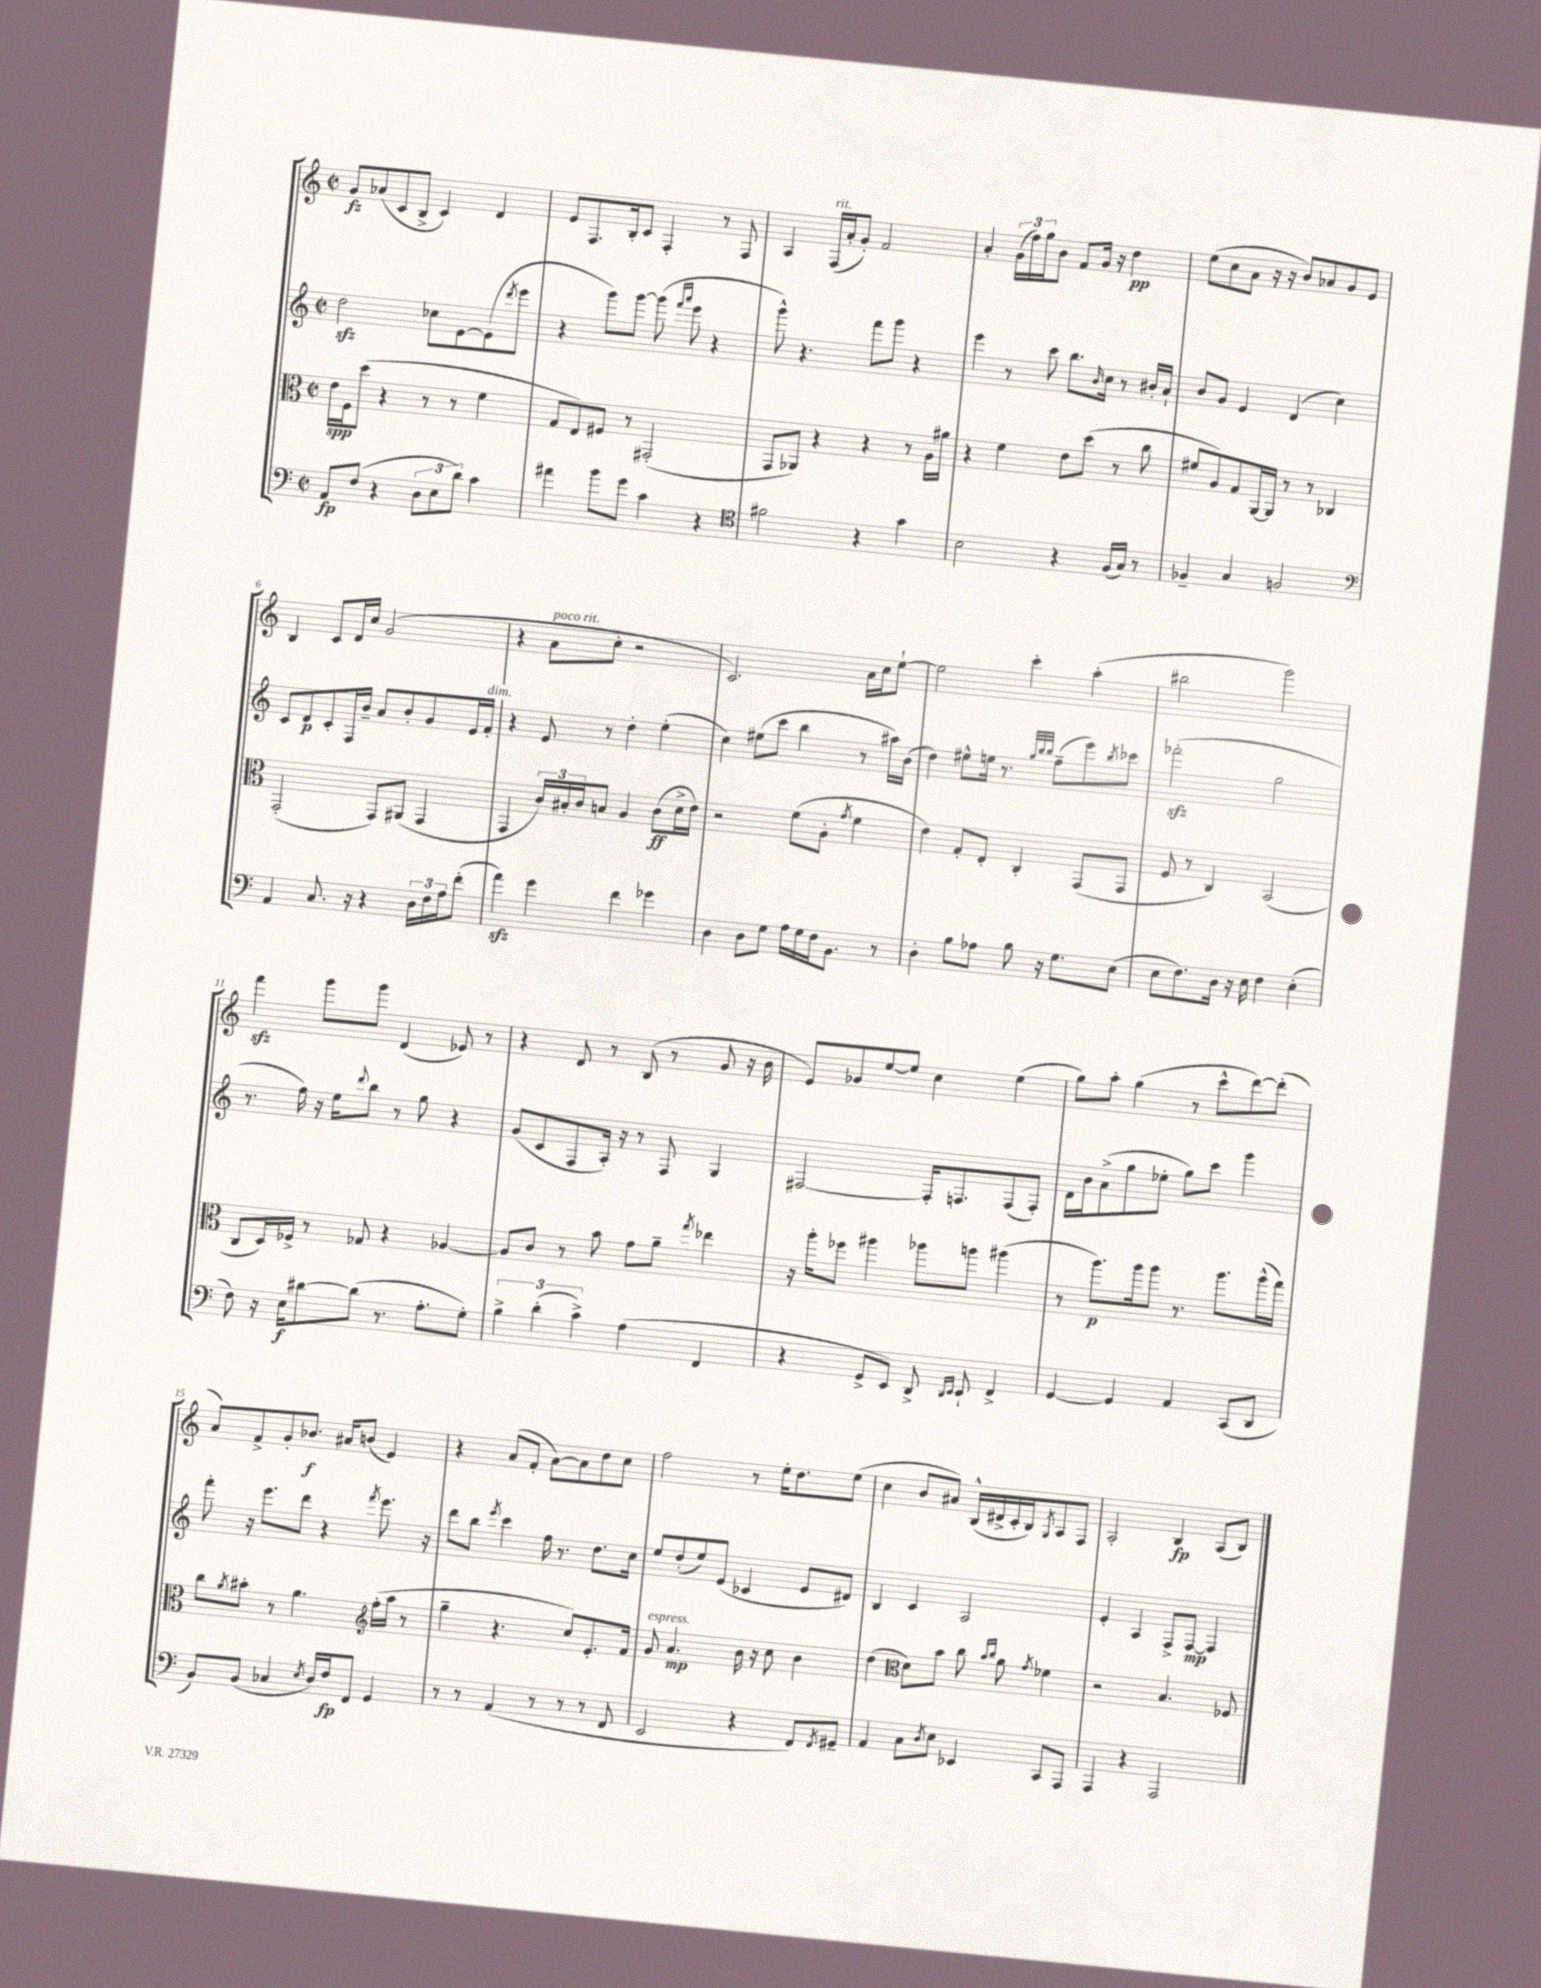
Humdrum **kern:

**kern	**kern	**kern	**kern
*staff4	*staff3	*staff2	*staff1
*clefF4	*clefC3	*clefG2	*clefG2
*k[]	*k[]	*k[]	*k[]
*M2/2	*M2/2	*M2/2	*M2/2
*met(c|)	*met(c|)	*met(c|)	*met(c|)
8AA/L	16e\LL	2dd\	8g/L
.	16F\J	.	.
(8F/J	(8dd\J	.	(8a-/
4r	4r	.	8c/
.	.	.	8B^/J
12D\L	8r	8cc-\L	4c/)
12E\	.	.	.
.	8r	[8e\	.
12d\J)	.	.	.
4c\	4f\	(8e\]	4d/
.	.	8qddd/	.
.	.	8eee\J	.
=	=	=	=
4a#\	8G/L	4r	8e/L
.	8E/)	.	8.F/
8b\L	8F#/J	8ggg\L)	.
.	.	.	16B'/k
8g\J	8r	[8ggg\J	8c/J
4c\	(2GG#'/	(8ggg\]	4F'/
.	.	16qqfff/LL	.
.	.	16qqaaa/JJ	.
.	.	8eee\	.
4r	.	4r	8r
.	.	.	8F/
=	=	=	=
*clefC4	*	*	*
2f#\	8GG/L	8ggg^^\)	4A/
.	8AA-/J)	4.r	.
.	4r	.	(16F/LL
.	.	.	16a'/J
.	.	.	8g'/J)
4r	4r	8fff\L	2f/
.	.	8ggg\J	.
4g\	8r	4r	.
.	16A\LL	.	.
.	16a#\JJ	.	.
=	=	=	=
2B\	4r	4eee\	4a'/
.	4f\	8r	(24g\LL
.	.	.	24ff\)
.	.	.	24gg\J
.	.	8ccc\	8b\J
4r	8e\L	8.bb\L	8f/L
.	(8dd\J	.	16g/Jk
.	.	16qqb/	.
.	.	16cc\Jk	16r
(16F/LL	8r	8r	4dd\
16G/JJ)	.	.	.
8r	8cc\	16b#'/LL	.
.	.	16a`/JJ	.
=	=	=	=
4F-~/	8f#/L	8b/L	(8ee\L
.	8A/)	8g/J	8cc\
4G/	8G/	4e/	8a\J
.	[16AA/L	.	16r
.	16AA/]JJ	.	16r
2F/	8r	(4d/	8b/L)
.	8r	.	8a-/
.	4C-/	4cc\)	8g/
.	.	.	8e/J
=	=	=	=
*clefF4	*	*	*
4AA/	(2GG'/	8c/L	4B/
.	.	8d/	.
8.C/	.	8c'/	8c/L
.	.	16F/L	16d/L
16r	.	16b~/JJ	16cc/JJ
4r	8GG/L)	8a/L	(2g/
.	(8AA#/J	8b'/	.
24D\LL	4GG/	8g/	.
24F\	.	.	.
24A\J	.	.	.
(8f'\J	.	16e/L	.
.	.	16f'/JJ	.
=	=	=	=
4a\)	4GG/	4r	4r
4g\	24c/LL)	8e/	8a\L
.	24B#'/	.	.
.	24c/J	.	.
.	8B/J	8r	8cc'\J
4f\	4A/	4dd'\	2r
4g-\	(8c\L	(4ee'\	.
.	16d^\L	.	.
.	16e\JJ)	.	.
=	=	=	=
4D\	2r	4cc\)	2.c/)
8D\L	.	(8ee#\L	.
8G\J	.	8ccc\J	.
16A\LL	(8f\L	4bb\	.
16G\	.	.	.
16F\J	8A'\J	.	.
8.BB\J	.	.	.
.	8qg/	.	.
.	4f\	8r	16a\LL
.	.	.	16cc\J
8r	.	16aa#\LL)	[8ee`\J
.	.	(16b\JJ	.
=	=	=	=
4D'\	4e\)	4dd\)	2ee\]
8B\L	8G'/L	8ee#^^\L	.
8A-\J	8E'/J	16ee\Jk	.
.	.	8.r	.
8B\	4C'/	.	4ccc'\
.	.	32qqgg/LLL	.
.	.	32qqbb/	.
.	.	32qqbb/JJJ	.
16r	.	(8ff~\L	.
8.G\L	.	.	.
.	(8GG/L	8eee\)	(4aa'\
.	.	8qbb/	.
(8E\J	8GG/J	8ccc-\J	.
=	=	=	=
8E\L	8F/	(2fff-'\	2bb#\
8.F\)	8r	.	.
.	4C/)	.	.
16D\Jk	.	.	.
16r	.	.	.
16E\	.	.	.
4F\	(2BB/	2gg\	2ggg\)
(4E'\	.	.	.
=	=	=	=
8F\)	8C/L	8.r	4fff\
16r	16D/L)	.	.
16E\LK	16F-^/JJ	16ff\)	.
[8d#\	8r	16r	8ggg\L
.	.	16ee\LK	.
.	.	8qqddd/	.
(8d#\]J	8G-/	8bb\J	8ggg\J
8.r	4r	8r	(4d/
.	.	8gg\	.
8.A'\L	.	.	.
.	[4A-/	4r	8e-/)
8G'\J)	.	.	8r
=	=	=	=
6B^\	8A-/]L	(8g/L	4r
.	8c/J	8c/	.
(6d'\	.	.	.
.	8r	8F/	8d/
6c^\)	.	.	.
.	8b\	16A'/Jk)	8r
.	.	16r	.
(4A\	8g\L	8r	(8B/
.	8a~\J	8F/	8r
.	8qgg/	.	.
4FF/	4ee-\	4G/	8g/
.	.	.	16r
.	.	.	16b\
=	=	=	=
4r	16r	[2F#/	8e/L)
.	16aa'\LK	.	.
.	8ff-\J	.	8g-/
8GG^/L	4aa#\	.	[8ee/
8EE/J)	.	.	8ee/]J
8DD^/	8aa-\L	16F#'/]LK	4cc\
.	.	8.F/	.
16qqDD/LL	.	.	.
16qqEE/JJ	.	.	.
8EE`/	8aa\J	.	.
4FF^/	(4aa#\	(8F/	(4ee\
.	.	8F'/J)	.
=	=	=	=
[4GG/	8r	16d\LL	8gg\L)
.	.	16b\J	.
.	8.aa\L)	(8a^\	8aa'\J
4GG/]	.	8gg\	(4gg\
.	16aa\k	.	.
.	8aa\J	8ee-'\J	.
4AA/	8.r	8gg\L)	8r
.	.	8ccc\J	8ccc^^\L
.	8.aa\L	.	.
(8CC/L	.	4ggg\	[8ddd\)
8DD/J	(16aa^^\L	.	(8ddd'\]J
.	16gg\JJ)	.	.
=	=	=	=
8BB/L)	8cc\L	8fff'\	8a/L)
.	8qa/	.	.
(8BB/J	8b#'\J	16r	8f^/
.	.	8.eee\L	.
4C-/	8r	.	8g'/
.	4.a\	8ddd\J	8.b-/J
8qE/	.	.	.
16D/LL)	.	4r	.
16F/J	.	.	16a#/LK
8FF/J	.	.	(8b/J
*	*clefG2	*	*
.	.	8qfff/	.
4GG/	(16ff'\LL	8.eee\	4e/)
.	16aa\JJ	.	.
.	8r	.	.
.	.	16r	.
=	=	=	=
8r	4gg~\	8ddd\L	4r
8r	.	8bb\J	.
.	.	8qeee/	.
(4AA/	4.r	4ccc\	(8a/L
.	.	.	8f'/J
8r	.	16ff\	[8a\L)
.	.	8.r	.
8r	8cc/L)	.	8a\]
8r	8.e'/	8.dd\L	8dd\
8FF/	.	.	8cc\J
.	16f/Jk	16cc\Jk	.
=	=	=	=
2EE/	8g/	8ee/L	2ff\
.	4.a/	(8dd'/	.
.	.	8ee/)	.
.	.	(8e/J	.
4r	16b\	4c-/	8r
.	16r	.	.
.	8cc\	.	16ee'\LK
.	.	.	8.dd\
8FF/L)	4b\	8e/L	.
8qFF/	.	.	.
8GG#~/J	.	8d#/J)	(8ee\J
=	=	=	=
4AA/	(4dd\	4B/	4cc\
*	*clefC3	*	*
8C\L	8d\L)	4c/	8b/L
8qD/	.	.	.
8E\J	8b\J	.	8a#/J)
4EE-/	8cc\	2A/	(16B^^/LL
.	.	.	16d#^/
.	16qqb/LL	.	.
.	16qqcc/JJ	.	.
.	8a\	.	16c'/
.	.	.	16B/J)
.	8qg/	.	8qG/
8CC/L	4f-\	.	8A/
8AAA/J	.	.	8F/J
=	=	=	=
4AAA/	2r	4e'/	2A'/
4r	.	4A/	.
2AAA/	4.B/	8F^/L	4B/
.	.	[8F/J	.
.	.	4F/]	(8A/L
.	8F-/	.	8B/J)
==	==	==	==
*-	*-	*-	*-
